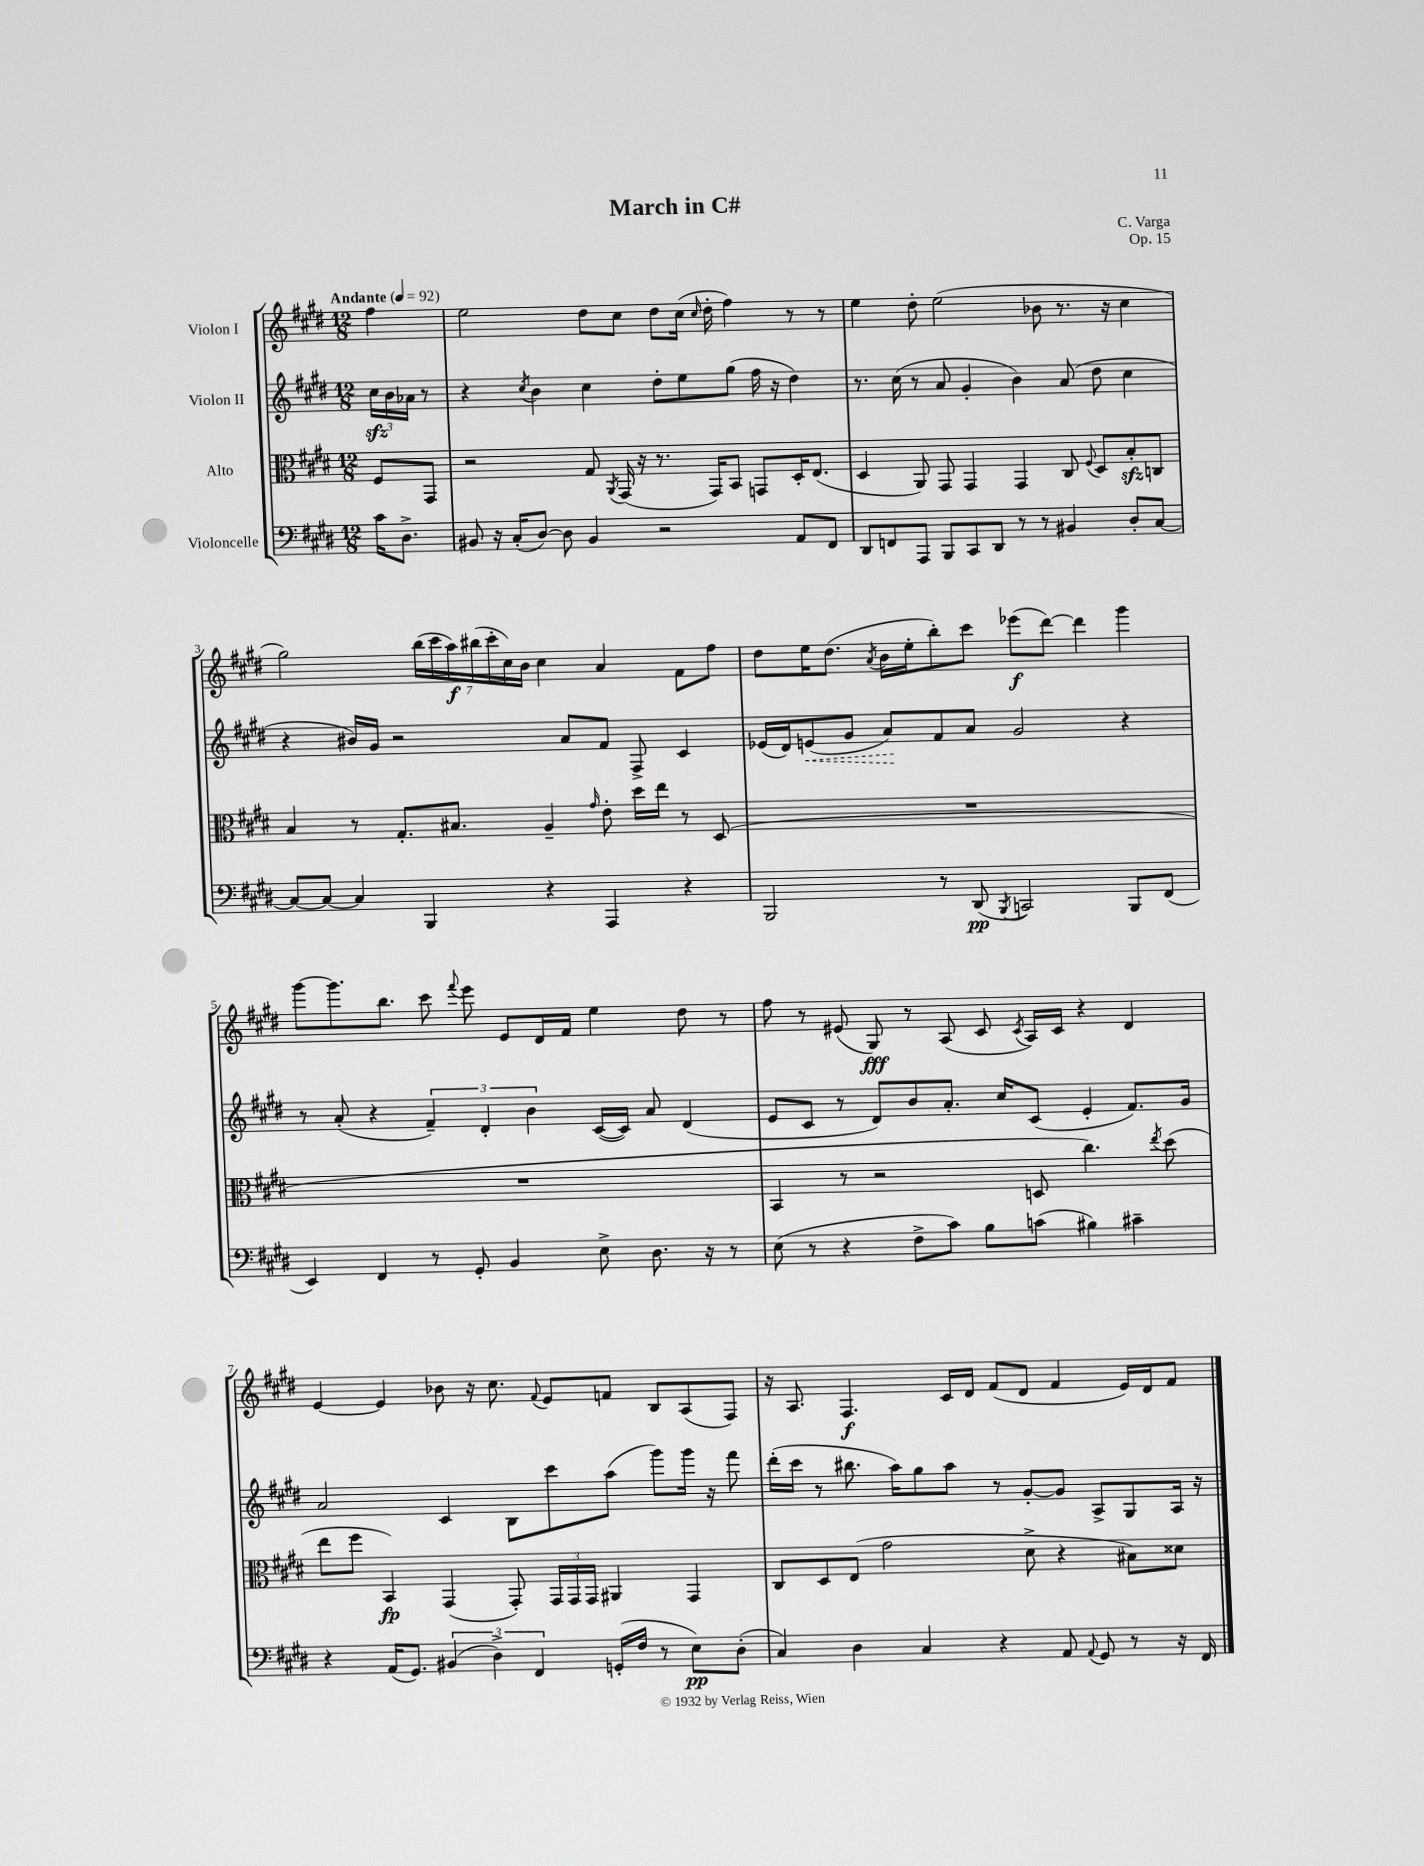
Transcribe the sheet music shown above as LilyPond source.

\header { title = "March in C#" composer = "C. Varga" opus = "Op. 15" }
<<
\new StaffGroup <<
\new Staff = "s0" \with { instrumentName = "Violon I" } {
    \clef treble \key e \major \numericTimeSignature \time 12/8 \partial 4 \tempo "Andante" 4 = 92
    \autoBeamOff fis''4 |
    e''2 dis''8[ cis''8] dis''8[ cis''16]( \grace { cis''16 } dis''16-. fis''4) r8 r8 |
    e''4 dis''8-. e''2( bes'8 r8. r16 cis''4 |
    gis''2) \tuplet 7/4 { b''16[( cis'''16 a''16\f) bis''16( cis'''16-. cis''16) b'16] } cis''4 a'4 fis'8[ fis''8] |
    dis''8[ e''16 dis''8.]( \acciaccatura { a'8 } b'16[ e''16-. b''8-.) cis'''8] ees'''8[\f( dis'''8]~) dis'''4 gis'''4 |
    gis'''8[~ gis'''8. b''8.] cis'''8 \appoggiatura { fis'''8 } e'''8 e'8[ dis'16 fis'16] e''4 dis''8 r8 |
    fis''8 r8 eis'8( gis8\fff) r8 a8( cis'8 \acciaccatura { cis'8 } a16[) cis'16] r4 dis'4 |
    e'4~ e'4 bes'8 r16 cis''8. \appoggiatura { fis'8 } e'8[ f'8] b8[ a8( fis8]) |
    r16 a8. fis4.\f cis'16[ dis'16] fis'8[( dis'8] fis'4 e'16[) dis'16 fis'8] \bar "|." |
}
\new Staff = "s1" \with { instrumentName = "Violon II" } {
    \clef treble \key e \major \numericTimeSignature \time 12/8 \partial 4
    \autoBeamOff \tuplet 3/2 { cis''16[\sfz b'16 aes'16] } r8 |
    r4 \acciaccatura { cis''8 } b'4 cis''4 dis''8[-. e''8 gis''8]( fis''16 r16 dis''4) |
    r8. cis''16( r8 a'8 gis'4-. b'4) a'8( dis''8 cis''4 |
    r4 bis'16[) gis'16] r2 a'8[ fis'8] fis8-> cis'4 |
    ees'16[( dis'16) \once \override Hairpin.style = #'dashed-line e'8\<( gis'8] a'8[\!) fis'8 a'8] gis'2 r4 |
    r8 a'8-.( r4 \tuplet 3/2 { fis'4--) dis'4-. b'4 } cis'16[~( cis'16]) a'8 dis'4( |
    e'8[ cis'8] r8 dis'8[) b'8 a'8.]-. cis''16[ cis'8]( e'4-. fis'8.[) gis'16] |
    a'2 cis'4 b8[ cis'''8 a''8]( gis'''8[) gis'''16] r16 fis'''8 |
    dis'''16[-.( cis'''16] r8 bis''8. a''16[) gis''8 a''8] r8 gis'8[~-. gis'8] a8[-> gis8 a16] r16 \bar "|." |
}
\new Staff = "s2" \with { instrumentName = "Alto" } {
    \clef alto \key e \major \numericTimeSignature \time 12/8 \partial 4
    \autoBeamOff fis8[ gis,8] |
    r2 gis8 \acciaccatura { a,8 } gis,16( r16 r8. gis,16[) b,8] g,8[ dis16-. e8.]( |
    dis4 a,8) gis,8 gis,4 gis,4 cis8 \appoggiatura { fis8 } dis8[ b8-.\sfz c8] |
    b4 r8 gis8.[-. bis8.] a4-- \grace { gis'16 } e'8-. dis''16[ e''16] r8 dis8( |
    R1. |
    R1. |
    b,4 r8 r2 d8 cis''4.) \acciaccatura { e''8 } dis''8( |
    e''8[ fis''8] b,4\fp) gis,4( gis,8-.) \tuplet 3/2 { gis,16[ gis,16 gis,16] } ais,4 gis,4 |
    cis8[ dis8 e8]( gis'2 dis'8-> r4 bis8[) disis'8] \bar "|." |
}
\new Staff = "s3" \with { instrumentName = "Violoncelle" } {
    \clef bass \key e \major \numericTimeSignature \time 12/8 \partial 4
    \autoBeamOff cis'16[ dis8.]-> |
    bis,8 r16 cis16[-.( dis8]~) dis8 bis,4 r2 a,8[ fis,8] |
    dis,8[ f,8 a,,8] b,,8[ cis,8 dis,8] r8 r8 bis,4 dis8[-. cis8]~ |
    cis8[~ cis8]~ cis4 b,,4 r4 a,,4 r4 |
    b,,2 r8 dis,8\pp( \acciaccatura { b,,8 } c,2) b,,8[ fis,8]( |
    e,4) fis,4 r8 gis,8-. b,4 e8-> dis8. r16 r8 |
    e8( r8 r4 fis8[-> cis'8]) b8[ c'8]( bis4) cis'4-- |
    r4 a,16[( gis,8.]) \tuplet 3/2 { bis,4( dis4->) fis,4 } g,16[-.( fis16] r8 e8[\pp) dis8]-.( |
    cis4) dis4 cis4 r4 a,8 \appoggiatura { a,8 } gis,8 r8 r16 fis,16 \bar "|." |
}
>>
>>
